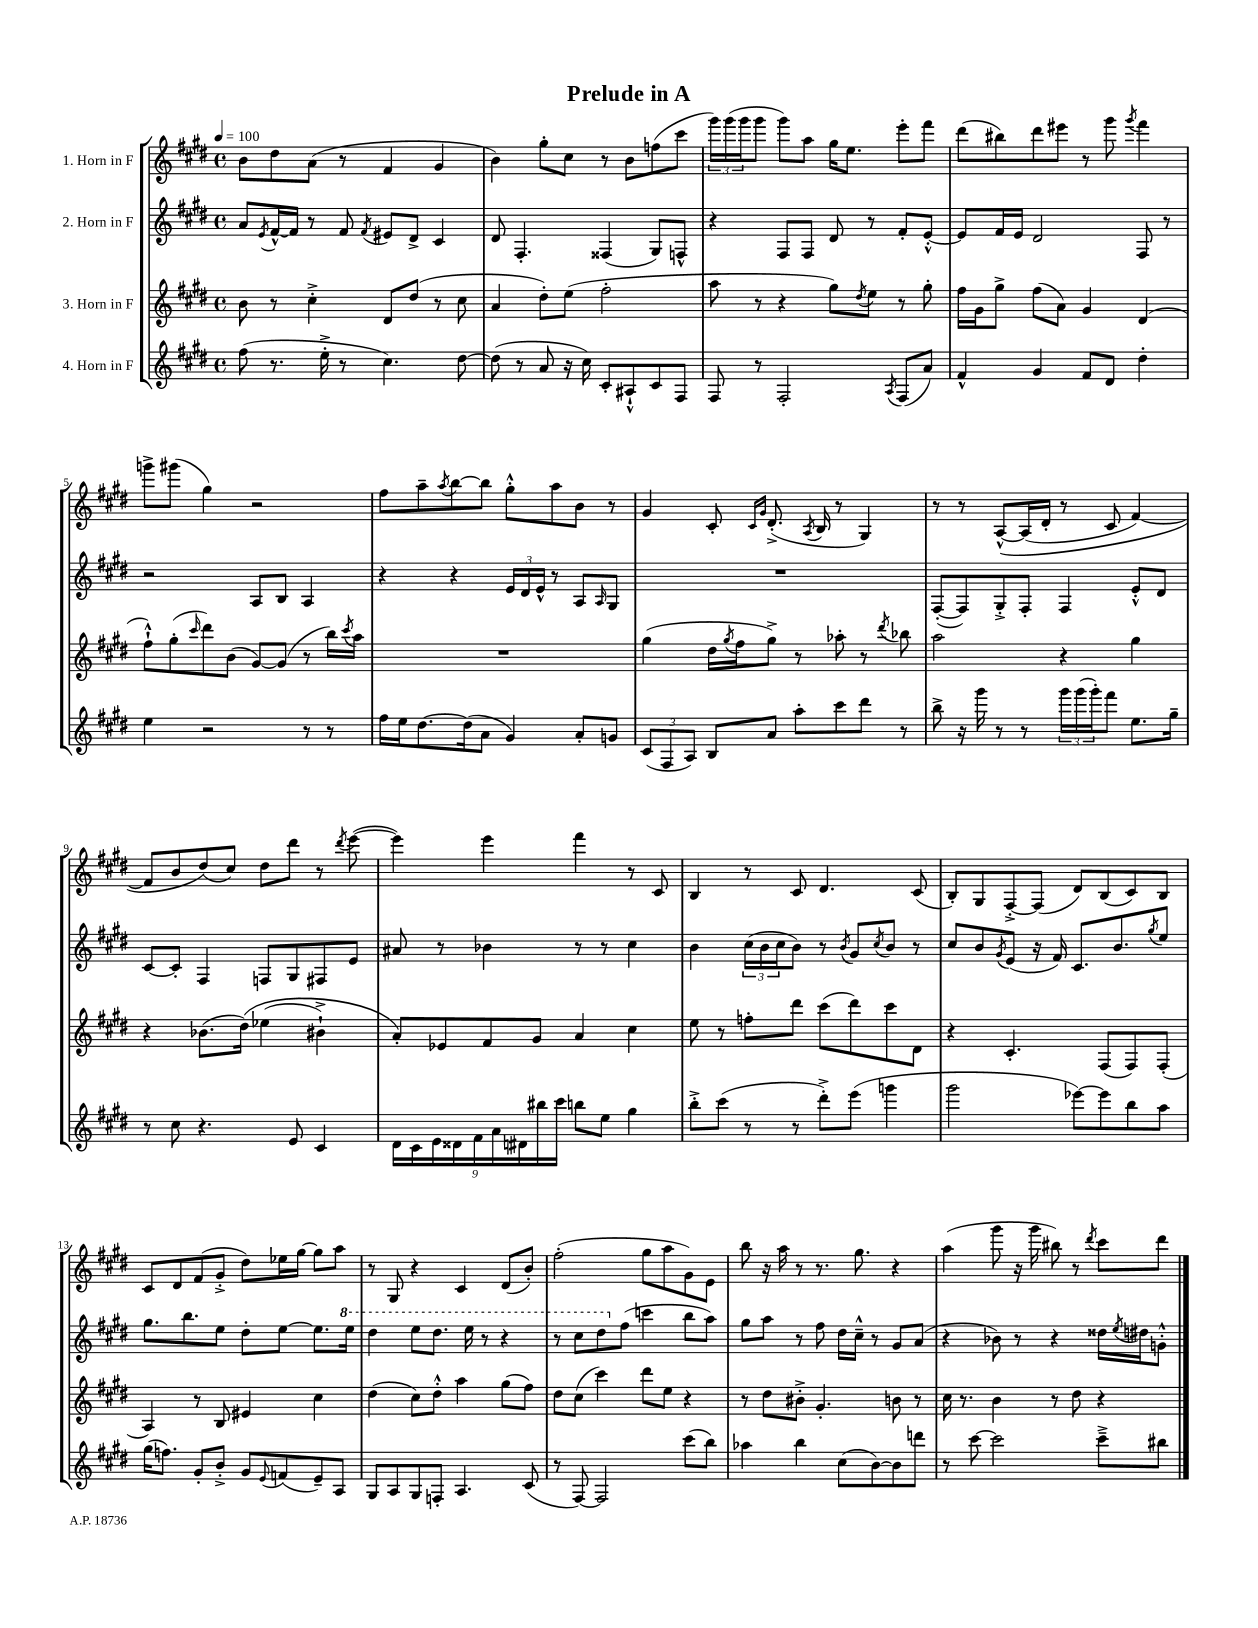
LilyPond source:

\header { title = "Prelude in A" }
<<
\new StaffGroup <<
\new Staff = "s0" \with { instrumentName = "1. Horn in F" } {
    \clef treble \key e \major \defaultTimeSignature \time 4/4 \tempo 4 = 100
    b'8 dis''8 a'8( r8 fis'4 gis'4 |
    b'4) gis''8-. cis''8 r8 b'8 f''8( cis'''8 |
    \tuplet 3/2 { gis'''16) gis'''16( gis'''16 } gis'''8 gis'''8) a''8 gis''16 e''8. e'''8-. fis'''8 |
    dis'''8( bis''8) dis'''8 eis'''8 r8 gis'''8 \acciaccatura { gis'''8 } fis'''4 |
    g'''8-> gis'''8( gis''4) r2 |
    fis''8 a''8-- \acciaccatura { a''8 } b''8~ b''8 gis''8-.-^ a''8 b'8 r8 |
    gis'4 cis'8-. \grace { cis'16 gis'16 } dis'8.-.->( \acciaccatura { a8 } b16 r8 gis4) |
    r8 r8 a8~-^\( a16( dis'16-. r8 cis'8 fis'4~) |
    fis'8 b'8 dis''8(\) cis''8) dis''8 dis'''8 r8 \acciaccatura { dis'''8 } e'''8~( |
    e'''4) e'''4 fis'''4 r8 cis'8 |
    b4 r8 cis'8 dis'4. cis'8( |
    b8-.) gis8 fis8~-.-> fis8( dis'8) b8( cis'8) b8 |
    cis'8 dis'8 fis'8( gis'8-.-> dis''8) ees''16 gis''16~ gis''8 a''8 |
    r8 gis8 r4 cis'4 dis'8( b'8-.) |
    fis''2-.( gis''8 a''8 gis'8) e'8 |
    b''8 r16 a''16 r8 r8. gis''8. r4 |
    a''4( gis'''8 r16 gis'''16 bis''8) r8 \acciaccatura { dis'''8 } cis'''8 dis'''8 \bar "|." |
}
\new Staff = "s1" \with { instrumentName = "2. Horn in F" } {
    \clef treble \key e \major \defaultTimeSignature \time 4/4
    a'8 \acciaccatura { e'8 } fis'16~-^ fis'16 r8 fis'8 \acciaccatura { fis'8 } eis'8 dis'8-> cis'4 |
    dis'8 fis4.-. fisis4( gis8) f8-^ |
    r4 fis8 fis8 dis'8 r8 fis'8-. e'8~-.-^ |
    e'8 fis'16 e'16 dis'2 fis8 r8 |
    r2 a8 b8 a4 |
    r4 r4 \tuplet 3/2 { e'16 dis'16 e'16-^ } r8 a8 \grace { a16 } gis8 |
    R1 |
    fis8~-.( fis8) gis8-.-> fis8-. fis4 e'8-.-^ dis'8 |
    cis'8~ cis'8-. fis4 f8 gis8 fis8 e'8 |
    ais'8 r8 bes'4 r8 r8 cis''4 |
    b'4 \tuplet 3/2 { cis''16( b'16 cis''16 } b'8) r8 \acciaccatura { b'8 } gis'8 \acciaccatura { cis''8 } b'8 r8 |
    cis''8 b'8 \acciaccatura { gis'8 } e'8( r16 fis'16) cis'8. b'8. \acciaccatura { gis''8 } e''8 |
    gis''8. b''8. e''8 dis''8-. e''8~ e''8. \ottava #1 e'''16 |
    dis'''4 e'''8 dis'''8. e'''16 r8 r4 |
    r8 cis'''8 dis'''8 \ottava #0 fis''8( c'''4 b''8 a''8) |
    gis''8 a''8 r8 fis''8 dis''16 cis''16---^ r8 gis'8 a'8( |
    r4 bes'8) r8 r4 disis''16 \acciaccatura { e''8 } dis''16 g'8-.-^ \bar "|." |
}
\new Staff = "s2" \with { instrumentName = "3. Horn in F" } {
    \clef treble \key e \major \defaultTimeSignature \time 4/4
    b'8 r8 cis''4-.-> dis'8 dis''8( r8 cis''8 |
    a'4 dis''8-.) e''8( fis''2-. |
    a''8 r8 r4 gis''8) \acciaccatura { dis''8 } e''8 r8 gis''8-. |
    fis''16 gis'16 gis''8-> fis''8( a'8) gis'4 dis'4( |
    fis''8-!-^) gis''8-.( \grace { cis'''16 } dis'''8) b'8( gis'8~) gis'8( r8 b''16) \acciaccatura { cis'''8 } a''16 |
    R1 |
    gis''4( dis''16 \acciaccatura { gis''8 } fis''16 gis''8->) r8 aes''8-. r8 \acciaccatura { dis'''8 } bes''8 |
    a''2 r4 gis''4 |
    r4 bes'8.( dis''16)\( ees''4( bis'4-!->) |
    a'8-.\) ees'8 fis'8 gis'8 a'4 cis''4 |
    e''8 r8 f''8-. dis'''8 cis'''8( dis'''8) cis'''8 dis'8 |
    r4 cis'4.-. fis8( fis8) fis8-.( |
    a4) r8 b8 eis'4 cis''4 |
    dis''4( cis''8) dis''8-.-^ a''4 gis''8( fis''8) |
    dis''8 cis''8( cis'''4) dis'''8 e''8 r4 |
    r8 dis''8 bis'8-.-> gis'4.-. b'8 r8 |
    cis''16 r8. b'4 r8 dis''8 r4 \bar "|." |
}
\new Staff = "s3" \with { instrumentName = "4. Horn in F" } {
    \clef treble \key e \major \defaultTimeSignature \time 4/4
    fis''8( r8. e''16-.-> r8 cis''4.) dis''8~ |
    dis''8( r8 a'8 r16 cis''16) cis'8-. ais8-!-^ cis'8 fis8 |
    fis8 r8 fis2-. \acciaccatura { a8 } fis8( a'8) |
    fis'4-^ gis'4 fis'8 dis'8 dis''4-. |
    e''4 r2 r8 r8 |
    fis''16 e''16 dis''8.~ dis''16( a'8 gis'4) a'8-. g'8 |
    \tuplet 3/2 { cis'8( fis8 a8) } b8 a'8 a''8-. cis'''8 dis'''8 r8 |
    b''8-> r16 gis'''16 r8 r8 \tuplet 3/2 { gis'''16 gis'''16( gis'''16-.) } fis'''8 e''8. gis''16-- |
    r8 cis''8 r4. e'8 cis'4 |
    \tuplet 9/8 { dis'16 cis'16 e'16 disis'16 fis'16 a'16 dis'16 bis''16 cis'''16 } b''8 e''8 gis''4 |
    b''8-.-> cis'''8( r8 r8 dis'''8-.->) e'''8( g'''4 |
    gis'''2 ees'''8~) ees'''8 b''8 a''8 |
    gis''16( f''8.) gis'8-. b'8-.-> gis'8 \appoggiatura { e'8 } f'8( e'8--) a8 |
    gis8 a8 gis8 f8-. a4. cis'8( |
    r8 fis8~) fis2 cis'''8( b''8) |
    aes''4 b''4 cis''8( b'8~) b'8 d'''8 |
    r8 cis'''8~ cis'''2 cis'''8---> bis''8 \bar "|." |
}
>>
>>
